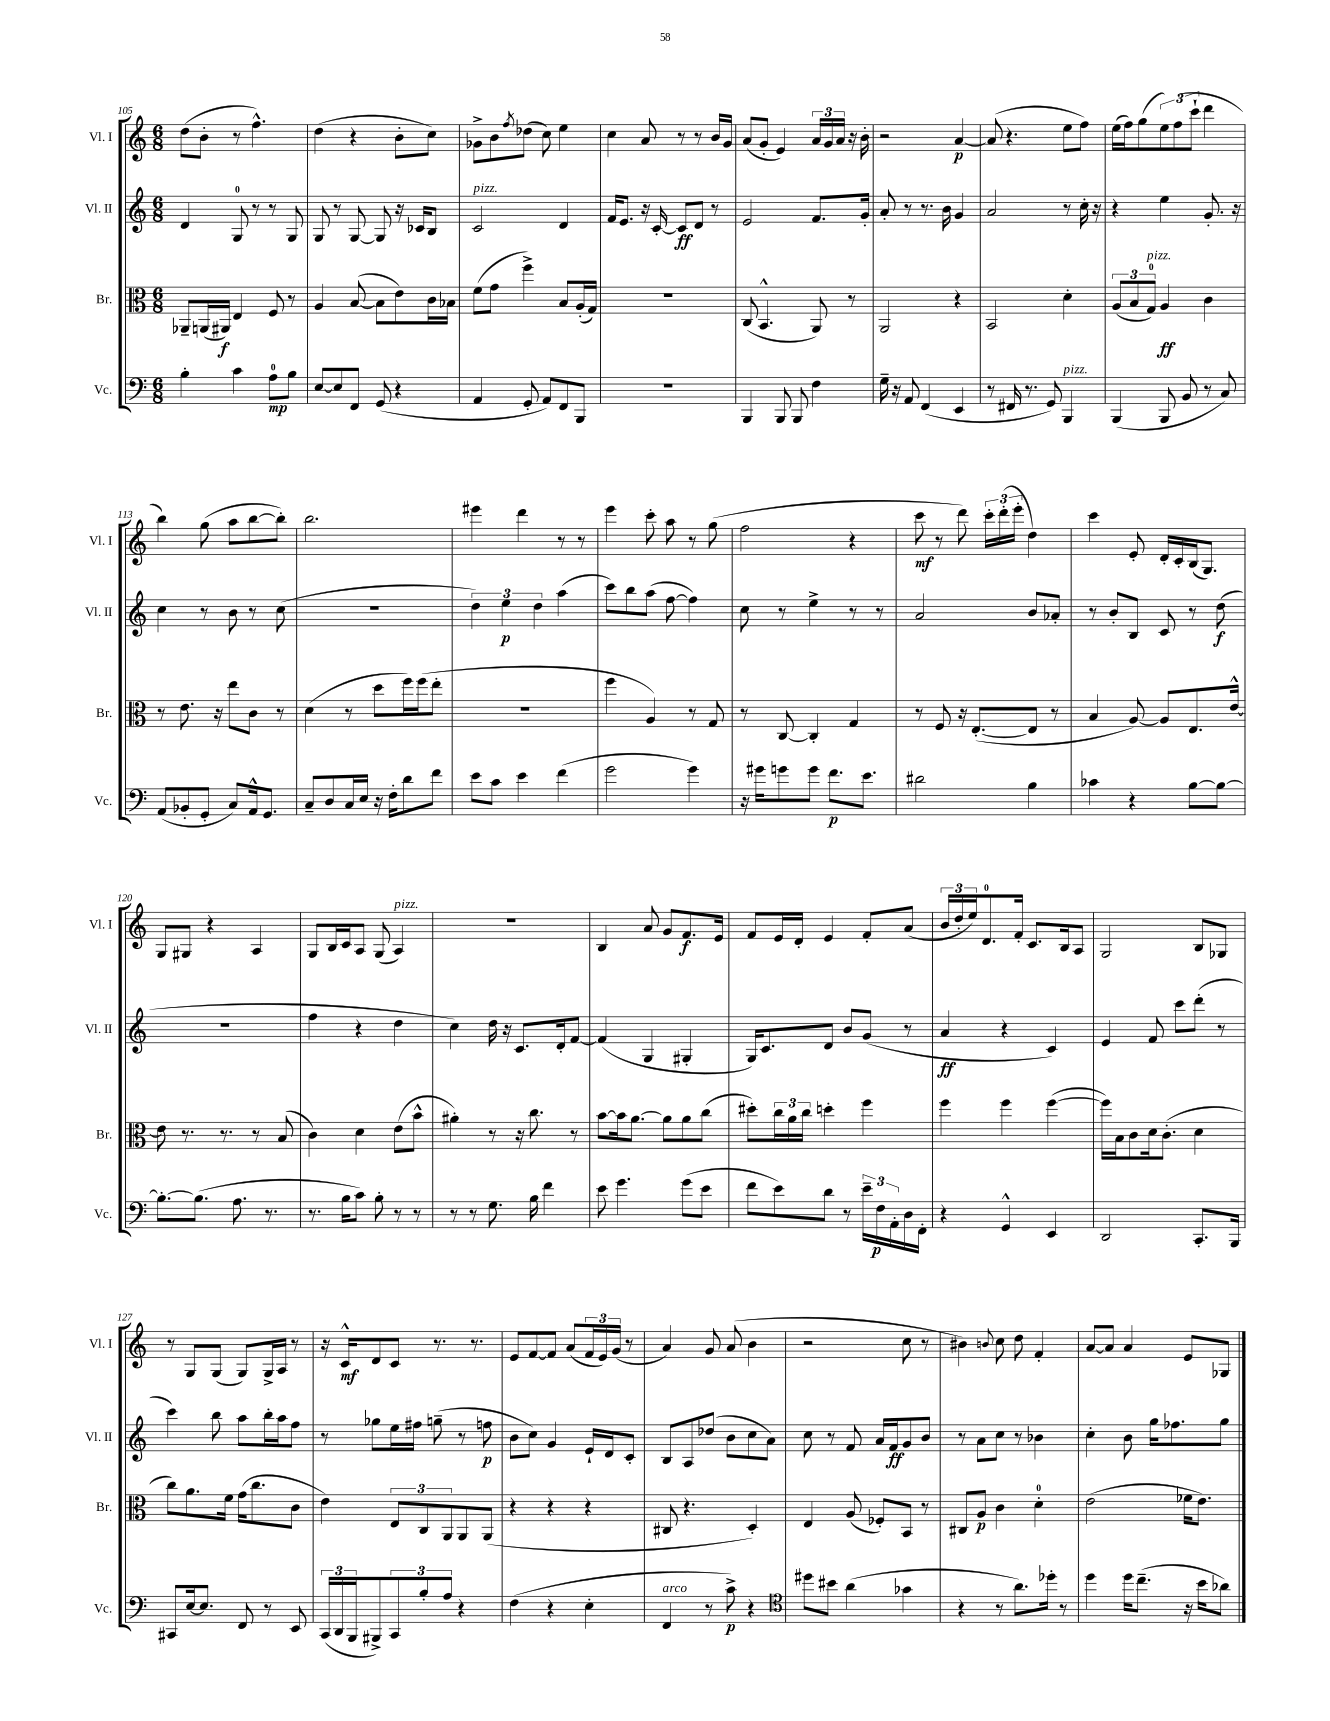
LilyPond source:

<<
\new StaffGroup <<
\new Staff = "s0" \with { instrumentName = "Vl. I" shortInstrumentName = "Vl. I" } {
    \clef treble \key c \major \numericTimeSignature \time 6/8
    d''8( b'8-. r8 f''4.-^) |
    d''4( r4 b'8-. c''8) |
    ges'8-> b'8 \acciaccatura { f''8 } des''8( c''8) e''4 |
    c''4 a'8 r8 r8 b'16 g'16 |
    a'8( g'8-. e'4) \tuplet 3/2 { a'16 g'16 a'16 } r16 b'16-. |
    r2 a'4~\p |
    a'8( r4. e''8 f''8) |
    e''16( f''16) g''8( \tuplet 3/2 { e''8) f''8( c'''8-! } d'''4 |
    b''4) g''8( a''8 b''8~ b''8-.) |
    b''2. |
    eis'''4 d'''4 r8 r8 |
    e'''4 c'''8-. a''8 r8 g''8( |
    f''2 r4 |
    c'''8\mf r8 d'''8) \tuplet 3/2 { c'''16-. d'''16-.( e'''16-. } d''4) |
    c'''4 e'8-. d'16-. c'16-. b16( g8.) |
    g8 gis8 r4 a4 |
    g8 b16 c'16 a8 g8( a4^\markup { \italic "pizz." }) |
    R2. |
    b4 a'8 g'8 f'8.\f e'16 |
    f'8 e'16 d'16-. e'4 f'8-. a'8( |
    \tuplet 3/2 { b'16 d''16-. e''16) } d'8.-0 f'16-. c'8. b16 a8 |
    g2 b8 ges8 |
    r8 g8 g8( g8) g16-> a16 r8 |
    r16 c'16-^\mf d'8 c'8 r8. r8. |
    e'8 f'8~ f'8 a'8( \tuplet 3/2 { f'16 e'16) g'16( } r8 |
    a'4) g'8 a'8( b'4 |
    r2 c''8 r8 |
    bis'4) \appoggiatura { b'8 } c''8 d''8 f'4-. |
    a'8~ a'8 a'4 e'8 ges8 \bar "|." |
}
\new Staff = "s1" \with { instrumentName = "Vl. II" shortInstrumentName = "Vl. II" } {
    \clef treble \key c \major \numericTimeSignature \time 6/8
    d'4 g8-0 r8 r8 g8 |
    g8 r8 g8~ g8 r16 ces'16 b8 |
    c'2^\markup { \italic "pizz." } d'4 |
    f'16 e'8. r16 c'16~-. c'8\ff d'8 r8 |
    e'2 f'8. g'16-. |
    a'8-. r8 r8. b'16 g'4 |
    a'2 r8 c''16-. r16 |
    r4 e''4 g'8.-. r16 |
    c''4 r8 b'8 r8 c''8( |
    R2. |
    \tuplet 3/2 { d''4) e''4\p d''4 } a''4( |
    c'''8) b''8 a''8( f''8~ f''4) |
    c''8 r8 e''4-> r8 r8 |
    a'2 b'8 aes'8-. |
    r8 b'8-. b8 c'8 r8 d''8\f( |
    R2. |
    f''4 r4 d''4 |
    c''4) d''16 r16 c'8. d'16-. f'8~ |
    f'4( g4 gis4-. |
    g16) c'8. d'8 b'8 g'8( r8 |
    a'4\ff r4 c'4) |
    e'4 f'8 c'''8 d'''8-.( r8 |
    c'''4) b''8 a''8 b''16-. a''16 f''8 |
    r8 ges''8 e''16 fis''16 g''8--( r8 f''8\p |
    b'8 c''8) g'4 e'16-! d'16 c'8-. |
    b8 a8 des''8( b'8 c''8 a'8) |
    c''8 r8 f'8 a'16 f'16\ff g'8 b'8 |
    r8 a'8 c''8 r8 bes'4 |
    c''4-. b'8 g''16 fes''8. g''8 \bar "|." |
}
\new Staff = "s2" \with { instrumentName = "Br." shortInstrumentName = "Br." } {
    \clef alto \key c \major \numericTimeSignature \time 6/8
    aes,8-- a,16( ais,16\f) e4 f8 r8 |
    a4 b8~( b8 e'8) c'16 bes16 |
    f'8( g'8 f''4->) b8 a16-.( g16) |
    R2. |
    c8( b,4.-^ a,8) r8 |
    a,2 r4 |
    b,2 d'4-. |
    \tuplet 3/2 { a8( b8 g8-0^\markup { \italic "pizz." }) } a4\ff c'4 |
    r8 e'8. r16 e''8 c'8 r8 |
    d'4( r8 d''8 f''16) f''16( e''8-. |
    R2. |
    f''4 a4) r8 g8 |
    r8 c8~ c4-. g4 |
    r8 f8 r16 e8.~-.( e8 r8 |
    b4 a8~) a8 e8. e'16~-^ |
    e'8 r8. r8. r8 b8( |
    c'4) d'4 e'8( b'8-^ |
    ais'4-.) r8 r16 c''8. r8 |
    b'8~ b'16 a'8.~ a'8 a'8 c''8( |
    dis''8-.) \tuplet 3/2 { c''16 a'16 c''16 } d''4-. f''4 |
    f''4 f''4 f''4~( |
    f''16) b16 c'8 d'16 c'8.-.( d'4 |
    c''8) a'8. f'16 g'16( c''8. c'8 |
    e'4) \tuplet 3/2 { e8 c8 a,8 } a,8 a,8( |
    r4 r4 r4 |
    cis8 r4. d4-.) |
    e4 a8( fes8-.) b,8 r8 |
    cis8 a8\p c'4 d'4-0-. |
    e'2( fes'16 e'8.) \bar "|." |
}
\new Staff = "s3" \with { instrumentName = "Vc." shortInstrumentName = "Vc." } {
    \clef bass \key c \major \numericTimeSignature \time 6/8
    b4-. c'4 a8-0\mp b8 |
    e8~ e8 f,8 g,8( r4 |
    a,4 g,8-. a,8) f,8 b,,8 |
    R2. |
    b,,4 b,,8 b,,8 f4 |
    g16-- r16 a,8 f,4( e,4 |
    r8 fis,16 r8. g,8) b,,4^\markup { \italic "pizz." } |
    b,,4( b,,8 b,8 r8 c8) |
    a,8( bes,8-. g,8-. c8) a,16-^ g,8. |
    c8-- d8 c16 e16 r16 f16-. d'8 f'8 |
    e'8 c'8 e'4 f'4( |
    g'2 g'4) |
    r16 gis'16 g'8 g'8 f'8.\p e'8. |
    dis'2 b4 |
    ces'4 r4 b8~ b8~ |
    b8.~-. b8.( a8. r8. |
    r8. b16 c'8) b8-. r8 r8 |
    r8 r8 g8. b16 f'4 |
    e'8 g'4. g'8( e'8 |
    f'8 e'8) d'8 r8 \tuplet 3/2 { e'16-- f16\p a,16-. } d16 f,16-. |
    r4 g,4-^ e,4 |
    d,2 c,8.-. b,,16 |
    cis,8 e16~ e8. f,8 r8 e,8 |
    \tuplet 3/2 { c,16( d,16 b,,16 } bis,,8->) \tuplet 3/2 { c,8 b8-. a8 } r4 |
    f4( r4 e4-. |
    f,4^\markup { \italic "arco" } r8 c'8->\p) r4 |
    \clef tenor dis''8 bis'8 a'4( ges'4 |
    r4 r8 a'8.) des''16-. r8 |
    d''4 d''16 c''8.--( r16 b'16 aes'8) \bar "|." |
}
>>
>>
\layout { \context { \Score currentBarNumber = #105 } }
